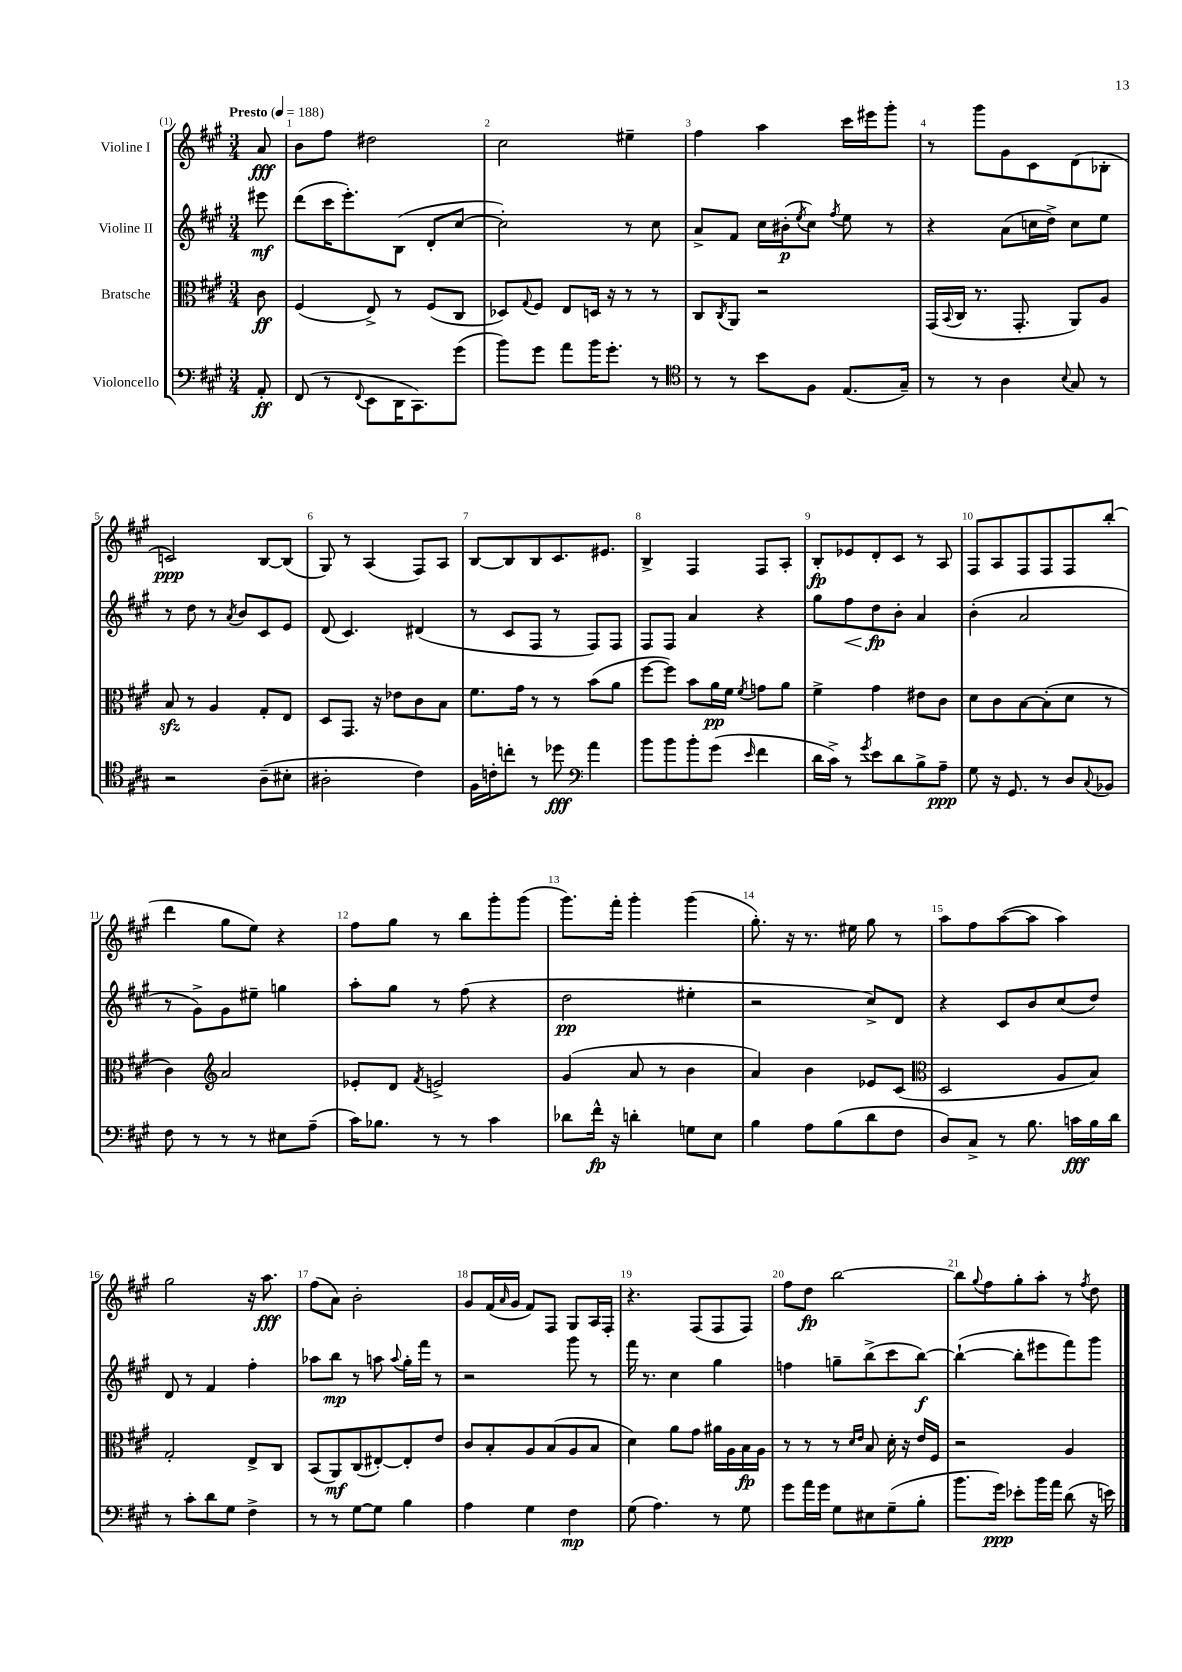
<<
\new StaffGroup <<
\new Staff = "s0" \with { instrumentName = "Violine I" } {
    \clef treble \key a \major \numericTimeSignature \time 3/4 \partial 8 \tempo "Presto" 4 = 188
    a'8\fff |
    b'8 fis''8 dis''2 |
    cis''2 eis''4-- |
    fis''4 a''4 cis'''16 eis'''16 gis'''8-. |
    r8 gis'''8 gis'8 cis'8 d'8( bes8-. |
    c'2\ppp) b8~ b8( |
    gis8) r8 a4( fis8) a8 |
    b8~ b8 b8 cis'8. eis'8. |
    b4-> fis4 fis8 a8-. |
    b8-.\fp ees'8 d'8-. cis'8 r8 a8 |
    fis8 a8 fis8 fis8 fis8 b''8-.( |
    d'''4 gis''8 e''8) r4 |
    fis''8 gis''8 r8 b''8 gis'''8-. gis'''8( |
    gis'''8.) fis'''16-. gis'''4-. gis'''4( |
    gis''8.-.) r16 r8. eis''16 gis''8 r8 |
    a''8 fis''8 a''8~( a''8 a''4) |
    gis''2 r16 a''8.\fff |
    fis''8( a'8) b'2-. |
    gis'8 fis'16( \grace { a'16 } gis'16 fis'8) fis8 gis8 a16 fis16-. |
    r4. fis8( fis8 fis8) |
    fis''8 d''8\fp b''2~ |
    b''8 \appoggiatura { gis''8 } fis''8 gis''8-. a''8-. r8 \acciaccatura { fis''8 } d''8 \bar "|." |
}
\new Staff = "s1" \with { instrumentName = "Violine II" } {
    \clef treble \key a \major \numericTimeSignature \time 3/4 \partial 8
    eis'''8\mf |
    d'''8( cis'''16 e'''8.-.) b8( d'8-. cis''8~ |
    cis''2-.) r8 cis''8 |
    a'8-> fis'8 cis''16 bis'16-.\p( \acciaccatura { e''8 } cis''8) \acciaccatura { fis''8 } e''8 r8 |
    r4 a'8( c''16 d''16->) c''8 e''8 |
    r8 d''8 r8 \acciaccatura { a'8 } b'8 cis'8 e'8 |
    d'8( cis'4.) dis'4( |
    r8 cis'8 fis8 r8 fis8) fis8 |
    fis8 fis8 a'4 r4 |
    gis''8 fis''8\< d''8\fp\! b'8-. a'4 |
    b'4-.( a'2 |
    r8 gis'8->) gis'8 eis''8-- g''4 |
    a''8-. gis''8 r8 fis''8( r4 |
    d''2\pp eis''4-. |
    r2 cis''8->) d'8 |
    r4 cis'8 b'8 cis''8( d''8) |
    d'8 r8 fis'4 fis''4-. |
    aes''8 b''8\mp r8 a''8 \appoggiatura { a''8 } gis''16-. fis'''16 r8 |
    r2 gis'''8 r8 |
    fis'''16 r8. cis''4 gis''4 |
    f''4 g''8-- b''8->( cis'''8 b''8~\f) |
    b''4~-!( b''8-. eis'''8 fis'''8) gis'''8 \bar "|." |
}
\new Staff = "s2" \with { instrumentName = "Bratsche" } {
    \clef alto \key a \major \numericTimeSignature \time 3/4 \partial 8
    cis'8\ff |
    fis4( e8->) r8 fis8( cis8 |
    des8) \appoggiatura { gis8 } fis8 e8 d16 r16 r8 r8 |
    cis8 \acciaccatura { cis8 } a,8 r2 |
    gis,16( \appoggiatura { b,8 } cis16 r8. gis,8.-. a,8) a8 |
    b8\sfz r8 a4 gis8-. e8 |
    d8 gis,8. r16 ees'8 cis'8 b8 |
    fis'8. gis'16 r8 r8 b'8( a'8 |
    fis''8~ fis''8) b'8 a'16\pp fis'16 \acciaccatura { fis'8 } g'8 a'8 |
    fis'4-> gis'4 eis'8 cis'8 |
    d'8 cis'8 b8~ b8-.( d'8 r8 |
    cis'4) \clef treble a'2 |
    ees'8-. d'8 \acciaccatura { fis'8 } e'2-> |
    gis'4( a'8 r8 b'4 |
    a'4) b'4 ees'8 cis'8( |
    \clef alto d2 a8 b8) |
    gis2-. e8-> cis8 |
    b,8( a,8\mf) cis8( eis8~-.) eis8-. e'8 |
    cis'8 b8-. a8 b8( a8 b8 |
    d'4) a'8 gis'8 ais'16 a16 b16\fp a16 |
    r8 r8 r8 \grace { d'16 e'16 } b8 d'16-. r16 e'16 fis16 |
    r2 a4 \bar "|." |
}
\new Staff = "s3" \with { instrumentName = "Violoncello" } {
    \clef bass \key a \major \numericTimeSignature \time 3/4 \partial 8
    a,8-.\ff |
    fis,8( r8 \appoggiatura { fis,8 } e,8 d,16 cis,8.) gis'8( |
    b'8) gis'8 a'8 b'16 gis'8.-. r8 |
    \clef tenor r8 r8 b'8 fis8 e8.( gis16--) |
    r8 r8 a4 \appoggiatura { b8 } gis8 r8 |
    r2 a8--( bis8-. |
    ais2-. cis'4) |
    fis16 c'16-. c''8-. r8 des''8\fff \clef bass a'4 |
    b'8 b'8 b'8-. gis'8( \grace { e'16 } fis'4 |
    d'16 cis'16->) r8 \acciaccatura { gis'8 } e'8 d'8 b8-> a8--\ppp |
    gis8 r16 gis,8. r8 d8 \appoggiatura { cis8 } bes,8 |
    fis8 r8 r8 r8 eis8 a8--( |
    cis'16) bes8. r8 r8 cis'4 |
    des'8 fis'16-^\fp r16 d'4-. g8 e8 |
    b4 a8 b8( d'8 fis8 |
    d8) cis8-> r8 b8. c'16\fff b16 d'16 |
    r8 cis'8-. d'8 gis8 fis4-> |
    r8 r8 gis8~ gis8 b4 |
    a4 gis4 fis4\mp |
    gis8( a4.) r8 gis8 |
    gis'8 a'16 gis'16 gis8 eis8 gis8--( b8-. |
    b'8. gis'16\ppp) ees'8-. b'16 a'16 d'8( r16 e'16) \bar "|." |
}
>>
>>
\layout { \context { \Score \override BarNumber.break-visibility = ##(#f #t #t) barNumberVisibility = #all-bar-numbers-visible } }
